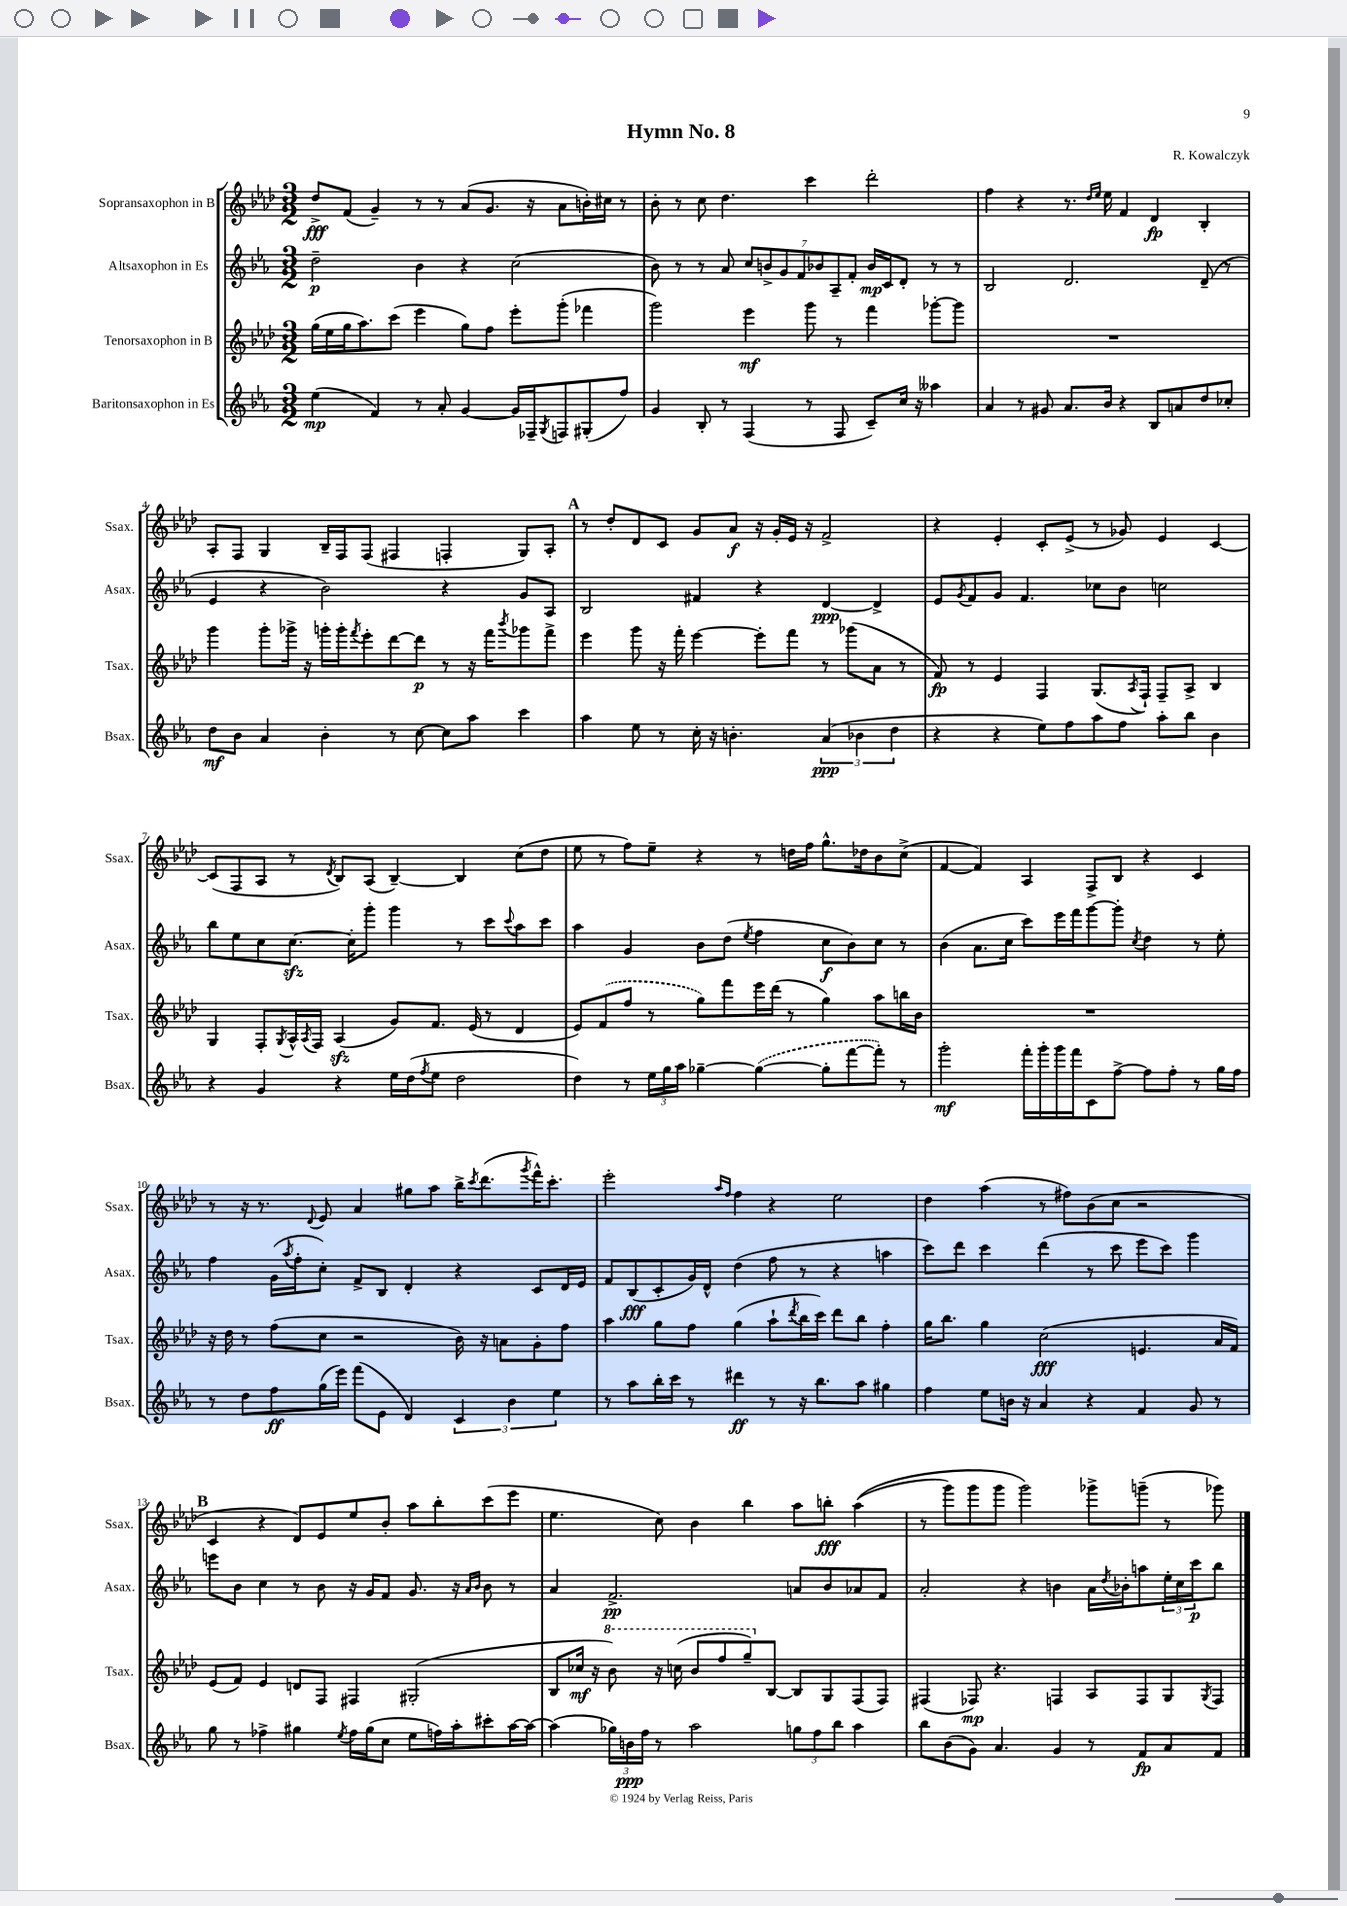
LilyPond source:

\header { title = "Hymn No. 8" composer = "R. Kowalczyk" }
<<
\new StaffGroup <<
\new Staff = "s0" \with { instrumentName = "Sopransaxophon in B" shortInstrumentName = "Ssax." } {
    \clef treble \key aes \major \numericTimeSignature \time 3/2
    des''8->\fff f'8( g'4--) r8 r8 aes'8( g'8. r16 aes'8 b'16-.) cis''16 r8 |
    bes'8-. r8 c''8 des''4. c'''4 des'''2-. |
    f''4 r4 r8. \grace { des''16 ees''16 } ees''16 f'4 des'4\fp bes4-. |
    aes8-. f8 g4 bes16-- f16 f8( fis4 f4-. g8) aes8-. |
    \mark \markup { \bold "A" } r8 des''8-. des'8 c'8 g'8 aes'8\f r16 g'16-. ees'16 r16 f'2-> |
    r4 ees'4-. c'8-. ees'8->( r8 ges'8) ees'4 c'4~ |
    c'8( f8 aes8 r8 \acciaccatura { des'8 } bes8) aes8( bes4~--) bes4 c''8( des''8 |
    ees''8 r8 f''8) ees''8-- r4 r8 d''16 f''16 g''8.-^ des''16 bes'8 c''8->( |
    f'4~ f'4) aes4 f8-> bes8 r4 c'4 |
    r8 r16 r8. \appoggiatura { des'8 } ees'8 aes'4 gis''8 aes''8 bes''16-> \acciaccatura { c'''8 } des'''8.( \acciaccatura { g'''8 } f'''16-^) c'''8.-. |
    ees'''2-. \grace { aes''16 f''16 } f''4 r4 ees''2 |
    des''4 aes''4( r8 fis''8) bes'8( c''8 r2 |
    \mark \markup { \bold "B" } c'4 r4 des'8) ees'8 ees''8 bes'8-. aes''8 bes''8-. c'''8( ees'''8 |
    ees''4. c''8) bes'4 bes''4 aes''8 b''8-.\fff aes''4(\( |
    r8 g'''8) g'''8 g'''8 g'''2\) ges'''8-> g'''8--( r8 ges'''8) \bar "|." |
}
\new Staff = "s1" \with { instrumentName = "Altsaxophon in Es" shortInstrumentName = "Asax." } {
    \clef treble \key ees \major \numericTimeSignature \time 3/2
    d''2--\p bes'4 r4 c''2( |
    bes'8) r8 r8 aes'8 \tuplet 7/4 { c''8 b'8-> g'8 f'8 bes'8 aes8-- f'8-. } bes'16\mp c'16 d'8-. r8 r8 |
    bes2 d'2. d'8--( r8 |
    ees'4 r4 bes'2) r4 g'8 aes8 |
    \mark \markup { \bold "A" } bes2 fis'4 r4 d'4~\ppp d'4-> |
    ees'8 \acciaccatura { g'8 } f'8 g'8 f'4. ces''8 bes'8 c''2 |
    bes''8 ees''8 c''8 c''8.~\sfz c''16-. g'''8-. g'''4 r8 c'''8 \appoggiatura { c'''8 } aes''8 c'''8 |
    aes''4 g'4 bes'8 d''8( \acciaccatura { ees''8 } f''4 c''8\f bes'8) c''8 r8 |
    bes'4( aes'8. c''16 c'''8) ees'''16 f'''16 g'''8~ g'''8-. \acciaccatura { c''8 } d''4 r8 ees''8-. |
    f''4 g'16( \acciaccatura { aes''8 } f''16-. c''8-.) f'8-> bes8 d'4-. r4 c'8 d'16 ees'16 |
    f'8 bes8\fff( c'8-. g'16) d'16-^ d''4( f''8 r8 r4 a''4 |
    c'''8) d'''8 c'''4 d'''4( r8 c'''8 ees'''8 c'''8) g'''4 |
    \mark \markup { \bold "B" } e'''8 bes'8 c''4 r8 bes'8 r16 g'16 f'8 g'8. r16 \grace { aes'16 bes'16 } bes'8 r8 |
    aes'4 f'2.->\pp a'8 bes'8 aes'8 f'8 |
    aes'2-. r4 b'4 aes'16 \acciaccatura { d''8 } bes'16-. a''8 \tuplet 3/2 { ees''16-. c''16 c'''16\p } bes''8 \bar "|." |
}
\new Staff = "s2" \with { instrumentName = "Tenorsaxophon in B" shortInstrumentName = "Tsax." } {
    \clef treble \key aes \major \numericTimeSignature \time 3/2
    g''16( ees''16 g''16 aes''8.) c'''8( ees'''4 g''8) f''8 ees'''8-. g'''8-.( fes'''4 |
    g'''2) ees'''4\mf g'''8 r8 f'''4 ges'''8~-. ges'''8 |
    R1. |
    g'''4 g'''8-. ges'''16-> r16 g'''16-. g'''16-. \acciaccatura { f'''8 } ees'''8-. des'''8~ des'''8\p r8 r16 f'''16 \acciaccatura { bes'''8 } ges'''8 f'''8-> |
    \mark \markup { \bold "A" } ees'''4 g'''8 r16 f'''16-. ees'''4~ ees'''8-. f'''8 r8 ges'''8( aes'8 r8 |
    f'8\fp) r8 ees'4 f4 g8.( \acciaccatura { aes8 } f16-!) f8-- aes8-> bes4 |
    g4 f8-. \acciaccatura { g8 } aes16-^ \acciaccatura { aes8 } f16 aes4\sfz( g'8) f'8. ees'16( r8 des'4 |
    ees'8) \once \slurDashed f'8( f''8 r8 g''8) f'''8 ees'''16 des'''16( r8 g''4) aes''8 b''16 bes'16 |
    R1. |
    r16 des''16 r8 f''8( c''8 r2 bes'16) r16 a'8 g'8-. f''8 |
    aes''4 g''8 f''8 g''4( aes''8-! \acciaccatura { des'''8 } bes''16 c'''16) des'''8 bes''8 f''4-. |
    g''16 bes''8. g''4 c''2\fff( e'4. aes'16 f'16) |
    \mark \markup { \bold "B" } ees'8( f'8) ees'4 d'8 f8 fis4 gis2-.( |
    bes8 ces''16\mf r16 \ottava #1 bes''8) r16 c'''!16( bes''8 f'''8 g'''8--) \ottava #0 bes8~ bes8 g8 f8( f8) |
    fis4( fes8\mp) r4. f4 aes8 f8 g8 \acciaccatura { g8 } f8 \bar "|." |
}
\new Staff = "s3" \with { instrumentName = "Baritonsaxophon in Es" shortInstrumentName = "Bsax." } {
    \clef treble \key ees \major \numericTimeSignature \time 3/2
    ees''4\mp( f'4) r8 aes'8-. g'4~ g'16 fes16-- \acciaccatura { g8 } f8 gis8-.( f''8) |
    g'4 bes8-. r8 f4( r8 f8 c'8--) c''16 r16 aeses''4 |
    aes'4 r8 gis'8 aes'8. bes'16 r4 bes8 a'8 d''8 ces''8-. |
    d''8\mf bes'8 aes'4 bes'4-. r8 c''8~ c''8 aes''8 c'''4 |
    \mark \markup { \bold "A" } aes''4 ees''8 r8 c''16-. r16 b'4.-. \tuplet 3/2 { aes'4\ppp( bes'4 d''4 } |
    r4 r4 ees''8) f''8 aes''8 f''8 aes''8-. bes''8 bes'4 |
    r4 g'4 r4 ees''16 d''16( \acciaccatura { f''8 } ees''8 d''2 |
    d''4) r8 \tuplet 3/2 { ees''16 g''16 aes''16 } ges''4~-- \once \slurDashed ges''4~( ges''8-. f'''8~ f'''8-.) r8 |
    g'''2-.\mf f'''16-. g'''16-. g'''16 f'''16 c'8 f''8~-> f''8 f''8-. r8 g''16 f''16 |
    r8 d''8 f''8\ff g''16( ees'''16) f'''8( ees'8 d'4) \tuplet 3/2 { c'4 bes'4 ees''4 } |
    r8 aes''8 bes''16-. c'''16 r8 dis'''4\ff r8 r16 bes''8. aes''8 gis''4 |
    f''4 ees''8 b'16 r16 aes'4 r4 f'4 g'8 r8 |
    \mark \markup { \bold "B" } g''8 r8 fes''4-> gis''4 \acciaccatura { ees''8 } fes''16 gis''16( c''8 ees''8 f''16) aes''16-. cis'''8-. aes''16~ aes''16~ |
    aes''4( \tuplet 3/2 { ges''16) b'16\ppp f''16 } r8 aes''2 \tuplet 3/2 { g''8 f''8 bes''8 } aes''4 |
    bes''8 bes'8( g'8) aes'4. g'4 r8 f'8\fp aes'8 f'8 \bar "|." |
}
>>
>>
